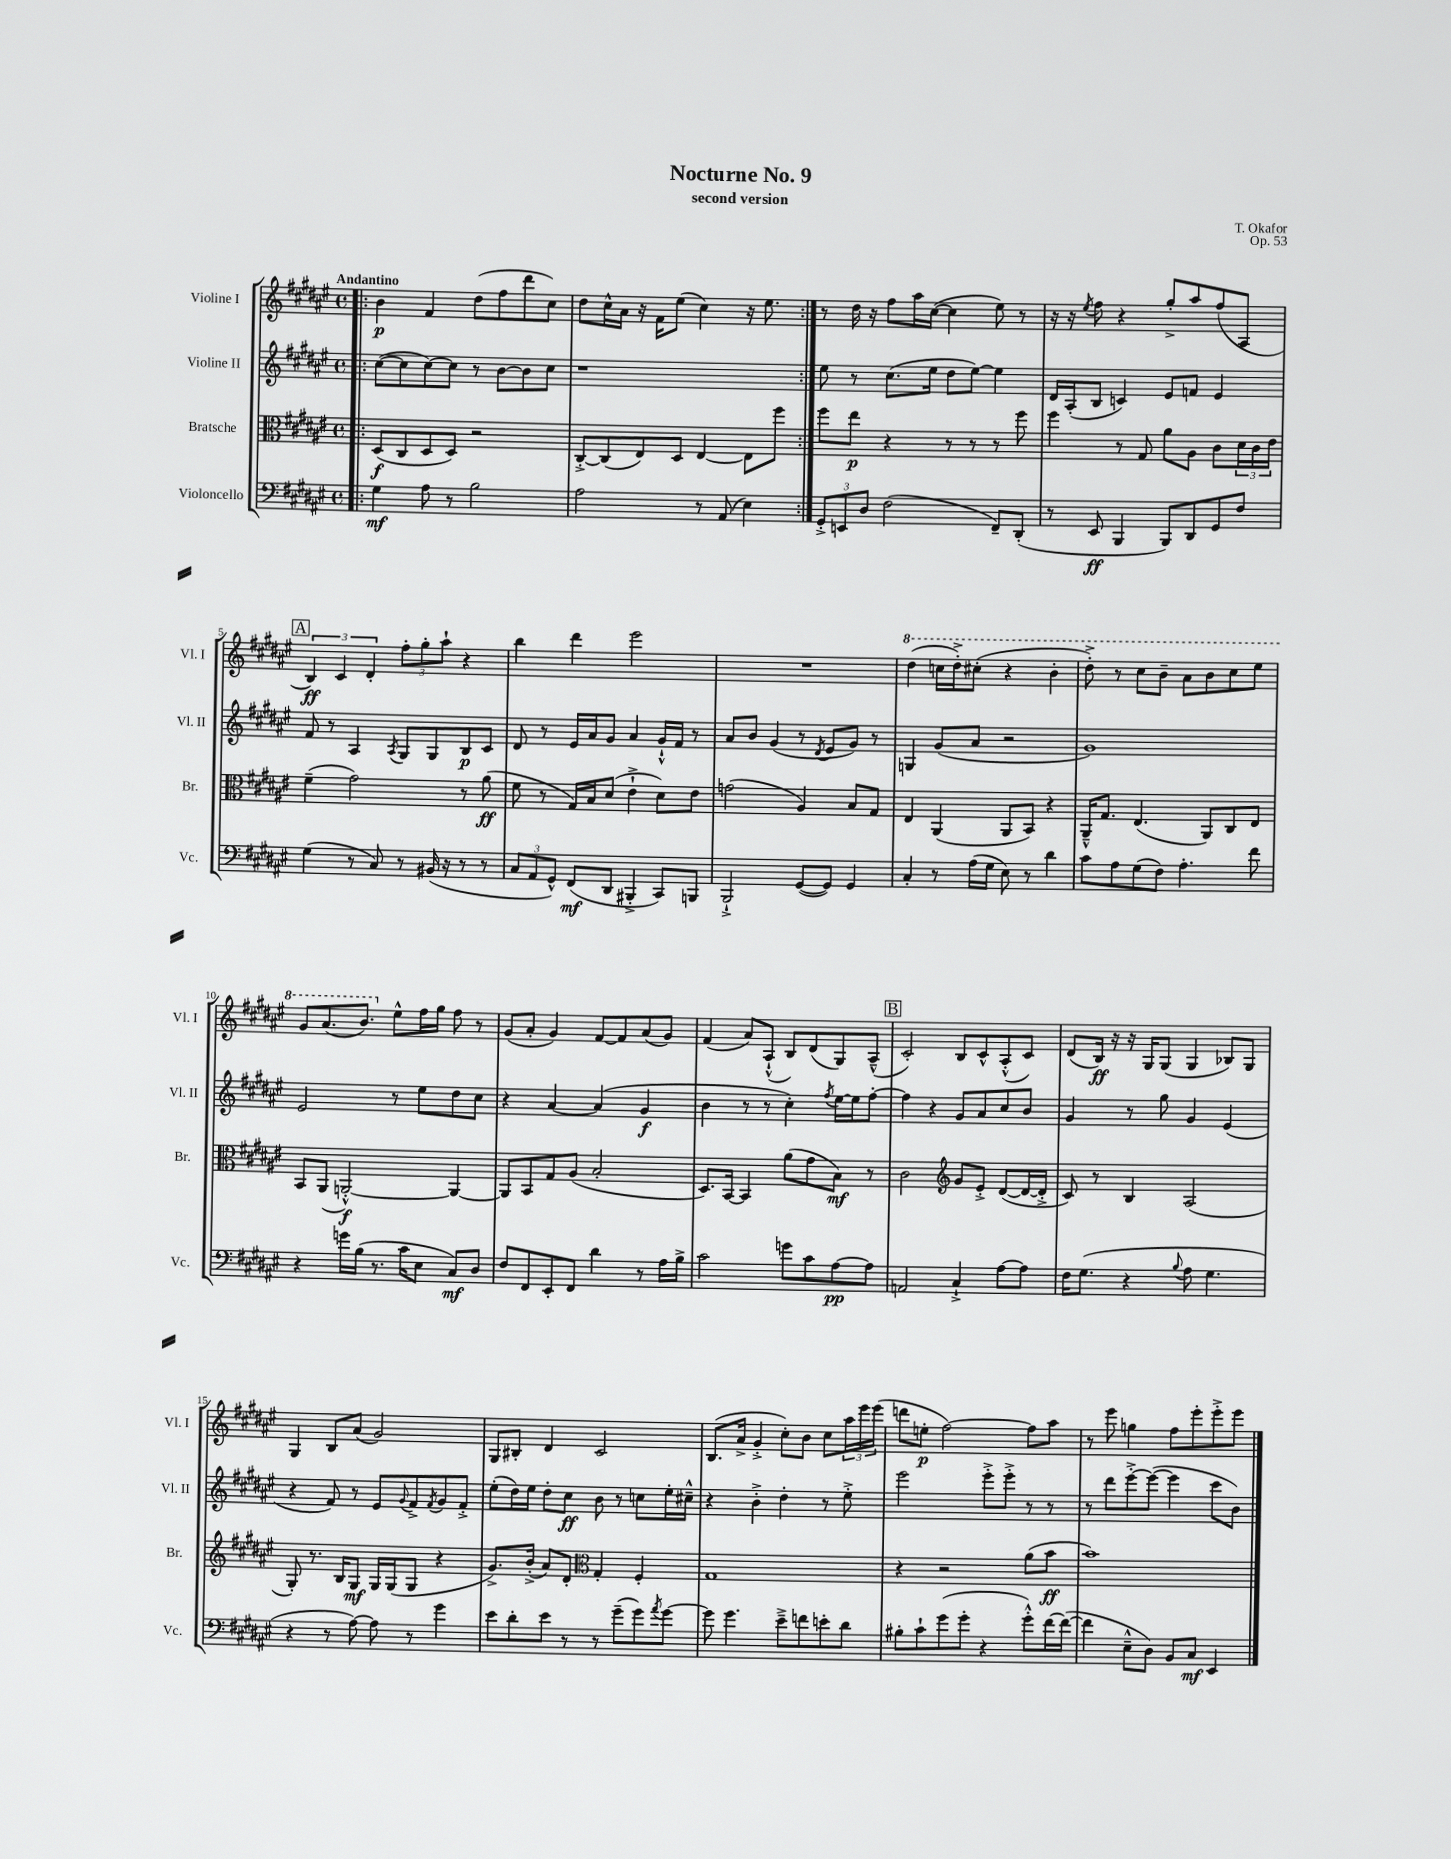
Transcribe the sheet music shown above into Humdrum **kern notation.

**kern	**kern	**kern	**kern
*staff4	*staff3	*staff2	*staff1
*clefF4	*clefC3	*clefG2	*clefG2
*k[f#c#g#d#a#e#]	*k[f#c#g#d#a#e#]	*k[f#c#g#d#a#e#]	*k[f#c#g#d#a#e#]
*M4/4	*M4/4	*M4/4	*M4/4
*met(c)	*met(c)	*met(c)	*met(c)
=!|:	=!|:	=!|:	=!|:
4G#	(8D#	([8cc#	4b
.	8C#	8cc#]	.
8A#	8D#	[8cc#)	4f#
8r	8D#)	8cc#]	.
2B	2r	8r	(8dd#
.	.	[8b	8ff#
.	.	8b]	8ddd#
.	.	8cc#	8cc#)
=	=	=	=
2A#	[8C#'^	1r	8dd#
.	(8C#]	.	16cc#^^
.	.	.	16a#
.	8E#)	.	16r
.	.	.	16f#
.	8D#	.	(8ee#
8r	[4E#	.	4cc#)
(8AA#	.	.	.
4E#)	8E#]	.	16r
.	.	.	8.ee#
.	8ff#	.	.
=:|!	=:|!	=:|!	=:|!
12GG#'^	8ff#	8ee#	8r
12EE	.	.	.
.	8ee#	8r	16dd#
12D#	.	.	.
.	.	.	16r
(2F#	4r	(8.cc#	8ff#
.	.	.	16aa#
.	.	16ee#	([16cc#
.	8r	8dd#	4cc#]
.	8r	[8ee#)	.
8FF#~)	8r	4ee#]	8ee#)
(8DD#'	8ff#	.	8r
=	=	=	=
8r	4ff#	16d#	16r
.	.	(16A#'	16r
.	.	.	8qee#
8EE#	.	8B	8ff#
4BBB	8r	4c)	4r
.	8G#	.	.
8BBB)	8a#	8e#	8gg#'^
8DD#	8A#	8f	8aa#
8GG#	8c#	4e#	(8ff#
8F#	24d#	.	8A#
.	24c#	.	.
.	24e#	.	.
=	=	=	=
(4G#	(4f#~	8f#	6B)
.	.	8r	.
.	.	.	6c#
8r	2g#)	4A#	.
.	.	.	6d#'
8C#)	.	.	.
.	.	8qA#	.
8r	.	8G#	12ff#'
.	.	.	12gg#'
(16BB#	.	8G#	.
.	.	.	12aa#`
16r	.	.	.
8r	8r	8B	4r
8r	(8a#	8c#	.
=	=	=	=
12C#	8f#	8d#	4bb
12AA#	.	.	.
.	8r	8r	.
12GG#^^)	.	.	.
(8FF#	16G#)	16e#	4ddd#
.	16B	16a#	.
8DD#	(8d#	8g#	.
4BBB#'^	4e#`^	4a#	2eee#
8CC#)	8d#)	16g#`^^	.
.	.	16f#	.
8BBB	8e#	8r	.
=	=	=	=
2BBB`^	(2g	8a#	1r
.	.	8b	.
.	.	(4g#	.
([8GG#	4A#)	8r	.
.	.	8qd#	.
8GG#])	.	8e#	.
4GG#	8B	8g#)	.
.	8G#	8r	.
=	=	=	=
4C#'	4E#	4G	(4ddd#
8r	(4AA#	(8g#	16ccc
.	.	.	16ddd#'^)
(16A#	.	8a#	(8ccc#'
16G#	.	.	.
8E#)	8AA#	2r	4r
8r	8BB)	.	.
4d#	4r	.	4bb'
=	=	=	=
8c#	16AA#~^^	1g#)	8ddd#'^)
.	8.G#	.	.
8A#	.	.	8r
(8G#	(4.E#	.	8ccc#
8F#)	.	.	8bb~
4.A#'	.	.	8aa#
.	8AA#)	.	8bb
.	8C#	.	8ccc#
8f#	8E#	.	8eee#
=	=	=	=
4r	8BB	2e#	8gg#
.	(8AA#	.	(8.aa#
16g	[2AA'^^)	.	.
(16B	.	.	8.bb)
8.r	.	.	.
.	.	8r	8ee#^^
16c#	.	.	.
8E#	.	8ee#	16ff#
.	.	.	16gg#
8C#)	4AA_	8dd#	8ff#
8D#	.	8cc#	8r
=	=	=	=
8F#	8AA]	4r	(8g#
8FF#	8BB	.	8a#'
8EE#'	8G#	[4a#	4g#)
8FF#	(8A#	.	.
4d#	2B'	(4a#]	[8f#
.	.	.	8f#]
8r	.	4g#	(8a#
16A#	.	.	8g#)
16B^	.	.	.
=	=	=	=
2c#	8.D#)	4b	(4f#
.	[16BB	.	.
.	4BB]	8r	8a#)
.	.	8r	(8A#`^^
8g	(8a#	4cc#')	8B)
8c#	8g#	.	(8d#
.	.	8qff#	.
[8A#	8B)	[16ee#	8G#)
.	.	16ee#]	.
8A#]	8r	[8ff#'	(8A#~^^
=	=	=	=
2AA	2c#	4ff#]	2c#')
.	.	4r	.
*	*clefG2	*	*
4C#`^	8g#	8g#	8B
.	8e#'^	8a#	8c#^^
[8A#	([8d#	8cc#	(8A#'^^
8A#]	16d#_	8b	8c#)
.	16d#'^]	.	.
=	=	=	=
16F#	8c#)	4g#	(8d#
(8.G#	.	.	.
.	8r	.	16B)
.	.	.	16r
4r	4B	8r	16r
.	.	.	16G#
.	.	8gg#	(8G#
8qqB	.	.	.
8A#	(2A#	4g#	4G#
4.G#	.	.	.
.	.	(4e#	8B-)
.	.	.	8G#
=	=	=	=
4r	8G#')	4r	4G#
.	8.r	.	.
8r	.	8f#)	8B
.	16B	.	.
[8A#)	8G#	8r	(8a#
8A#]	16G#	8e#	2g#)
.	(16G#	.	.
.	.	8qqg#	.
8r	8G#	8f#^	.
.	.	8qf#	.
4g#	4r	8g#	.
.	.	8f#'^	.
=	=	=	=
8e#	8.g#^)	(8ee#'	8G#
8d#'	.	16dd#)	8B#'
.	(16b'^	16ee#	.
8e#	8a#)	8dd#'	4d#
8r	8d#'	8cc#	.
*	*clefC3	*	*
8r	4G#'	8b	2c#
(8g#~	.	8r	.
8g#)	4F#'	8cc	.
8qa#	.	.	.
[8g#	.	16ee#'	.
.	.	16cc#~^^	.
=	=	=	=
8g#]	1G#	4r	(8.B
4.g#	.	.	.
.	.	.	16a#^
.	.	4b'^	4g#'^
8e#~^	.	4dd#'	8cc#')
8f	.	.	8b
8e'	.	8r	8cc#
8d#	.	8ee#'^	24aa#
.	.	.	24eee#
.	.	.	(24eee#
=	=	=	=
8B#'	4r	2eee#	8ddd
8c#`	.	.	8ee'
(8g#	2r	.	[2ff#)
8g#'	.	.	.
4r	.	8eee#'^	.
.	.	8eee#'^	.
8g#'^^)	(8a#	8r	8ff#]
[16f#	8b	8r	8aa#
(16f#_	.	.	.
=	=	=	=
4f#]	1b)	8r	8r
.	.	8ddd#	8eee#
8E#~^^	.	[8eee#'^	4gg
8D#)	.	(8eee#_	.
8BB	.	4eee#]	8ff#
8C#	.	.	8eee#'
4EE#	.	8ccc#	8eee#'^
.	.	8b)	8eee#
==	==	==	==
*-	*-	*-	*-
